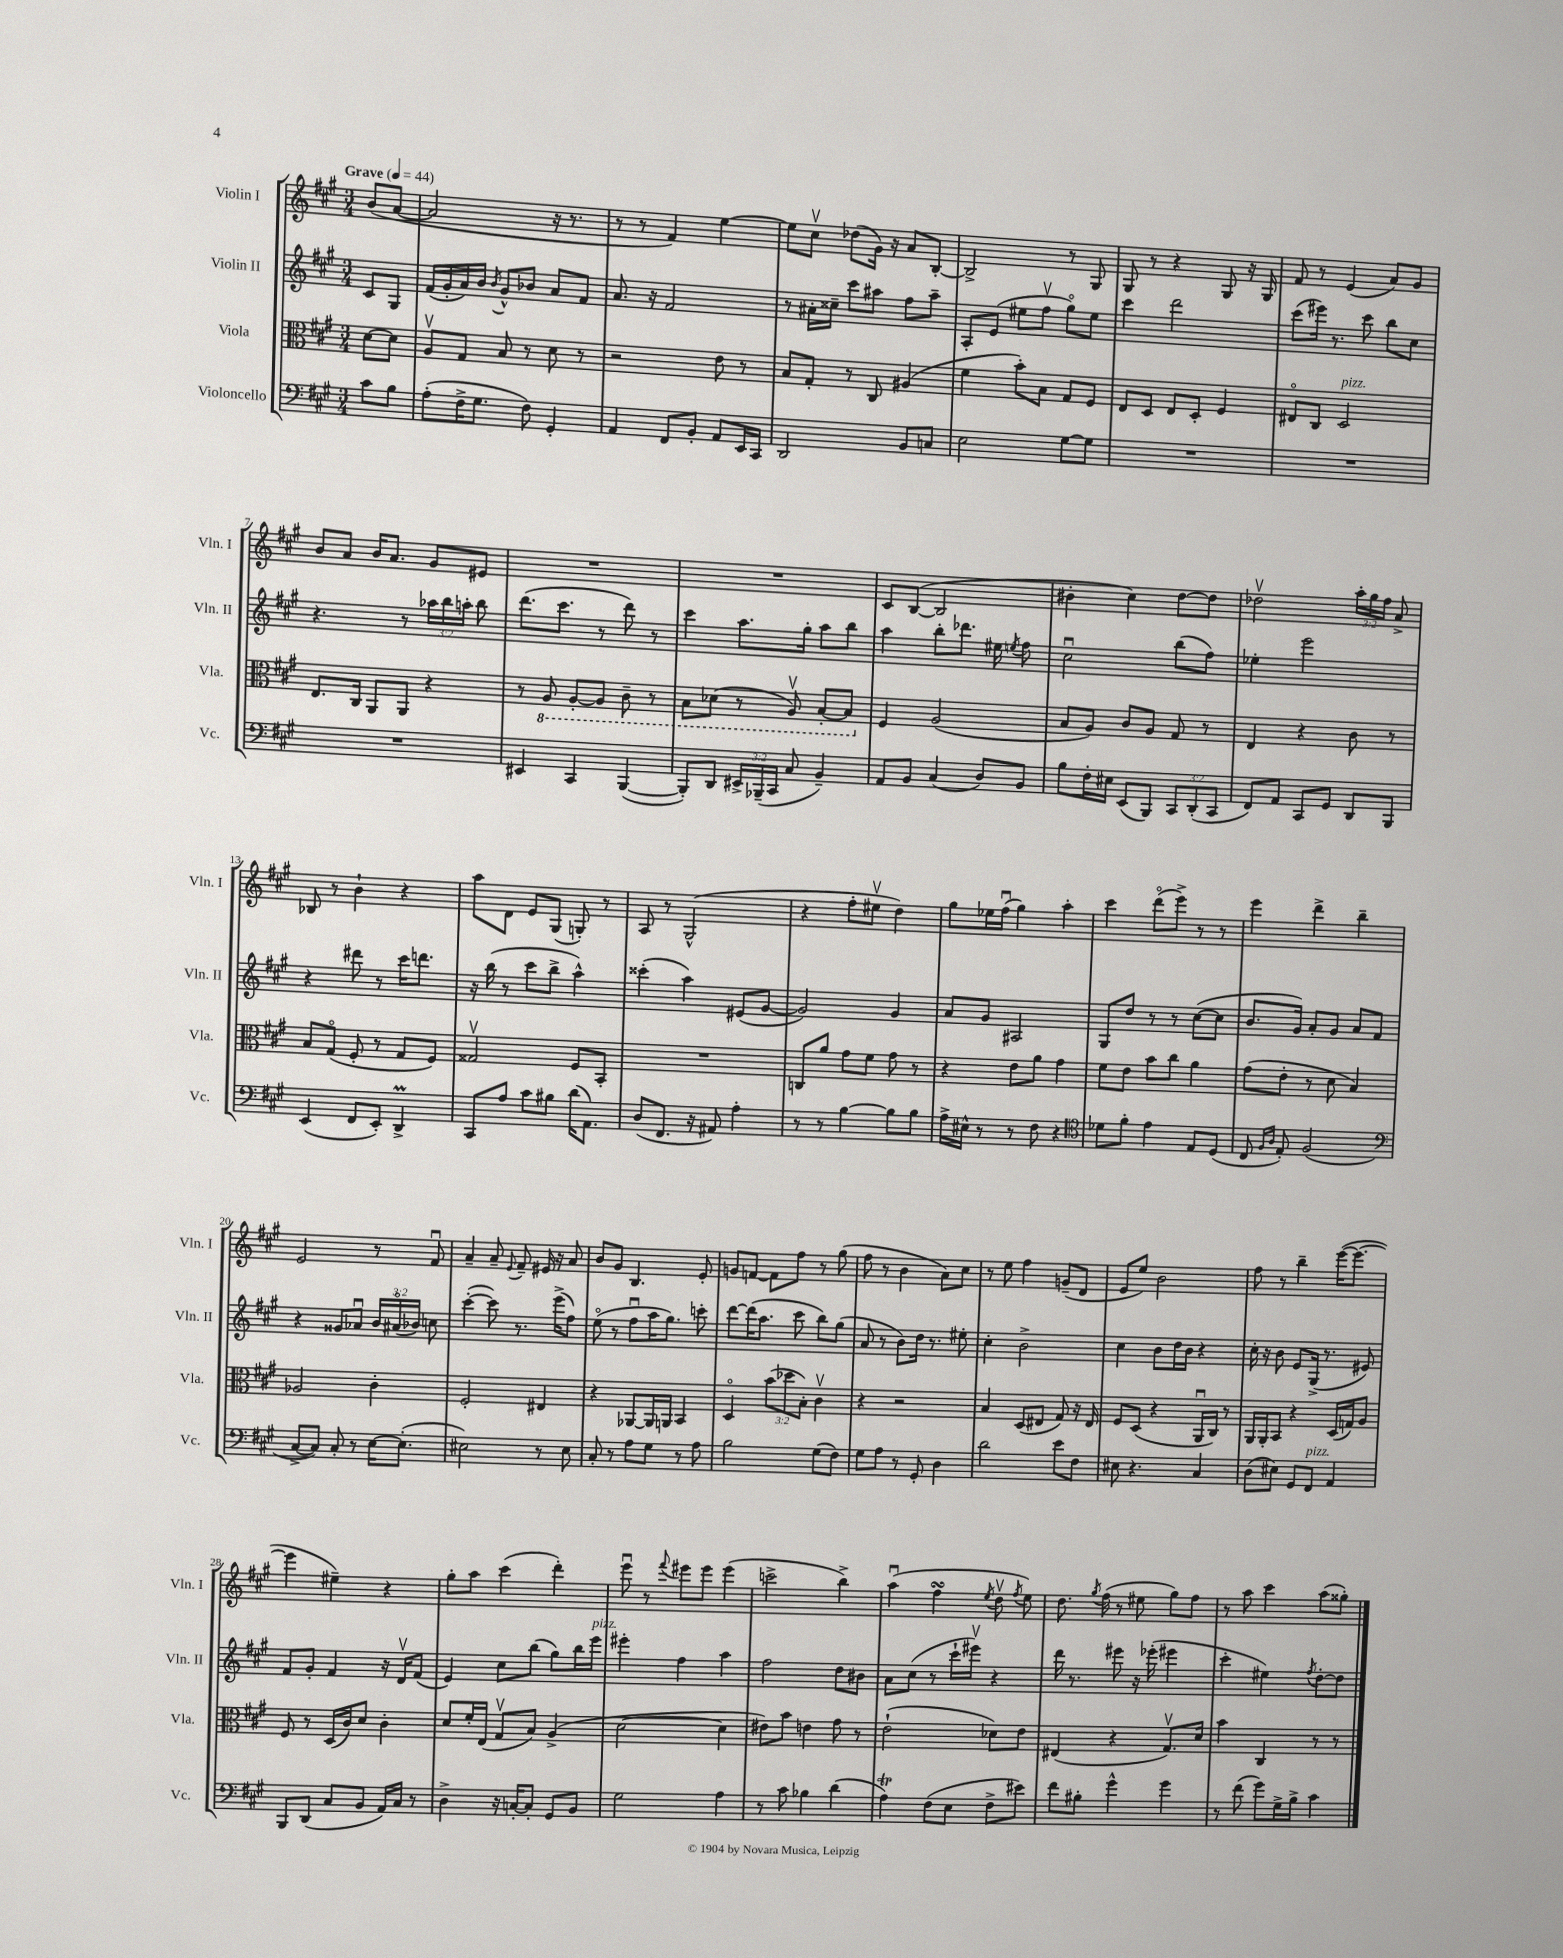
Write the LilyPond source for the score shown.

<<
\new StaffGroup <<
\new Staff = "s0" \with { instrumentName = "Violin I" shortInstrumentName = "Vln. I" } {
    \clef treble \key a \major \numericTimeSignature \time 3/4 \override Staff.TupletNumber.text = #tuplet-number::calc-fraction-text \partial 4 \tempo "Grave" 4 = 44
    \autoBeamOff b'8[( a'8]~ |
    a'2 r16 r8. |
    r8 r8 fis'4) e''4~ |
    e''8[ cis''8]\upbow des''8[( gis'16]) r16 a'8[ b8]~-. |
    b2-> r8 gis8 |
    gis8 r8 r4 gis8 r16 gis16 |
    fis'8 r8 e'4( a'8[) gis'8] |
    b'8[ a'8] b'16[ a'8.] gis'8[ eis'8] |
    R2. |
    R2. |
    cis'8[ b8]~( b2 |
    bis'4-. cis''4) d''8[~ d''8] |
    des''2\upbow \tuplet 3/2 { a''16[-. gis''16 fis''16] } a'8-> |
    bes8 r8 b'4-! r4 |
    a''8[ d'8] e'8[ gis8]( g8-.) r8 |
    a8 r8 gis2-^( |
    r4 fis''8[-. eis''8]\upbow d''4) |
    gis''8[ ees''16 fis''16]\downbow( gis''4) a''4-. |
    cis'''4 d'''8[\flageolet( e'''8]->) r8 r8 |
    e'''4 d'''4-> b''4-- |
    e'2 r8 fis'8\downbow |
    a'4-- a'8-- \appoggiatura { e'8 } fis'8-- eis'16 r16 a'8 |
    b'8[ gis'8] b4. e'8-. |
    g'8[ f'8]~ f'8[ fis''8] r8 gis''8( |
    fis''8 r8 b'4 a'8[) cis''8] |
    r8 e''8 fis''4 g'8[--( d'8] |
    e'8[ e''8]) b'2 |
    fis''8 r8 b''4-- e'''16[~( e'''8.]~ |
    e'''4 eis''4--) r4 |
    gis''8[-. a''8] cis'''4( d'''4-.) |
    e'''8\downbow r8 \appoggiatura { fis'''8 } eis'''8[ eis'''8] eis'''4( |
    c'''2-> b''4->) |
    a''4\downbow( fis''4\turn \acciaccatura { e''8 } d''8\upbow \acciaccatura { fis''8 } e''8) |
    d''8. \acciaccatura { gis''8 } fis''16( r8 eis''8 gis''8[) fis''8] |
    r8 a''8 cis'''4 a''8[( gisis''8]-.) \bar "|." |
}
\new Staff = "s1" \with { instrumentName = "Violin II" shortInstrumentName = "Vln. II" } {
    \clef treble \key a \major \numericTimeSignature \time 3/4 \override Staff.TupletNumber.text = #tuplet-number::calc-fraction-text \partial 4
    \autoBeamOff cis'8[ gis8] |
    fis'16[( gis'16-. a'16) b'16] \acciaccatura { b'8 } gis'8[-^ bes'8] a'8[ fis'8] |
    a'8. r16 fis'2 |
    r8 ais'16[-. cisis''16]-- cis'''8[ ais''8] fis''8[ ais''8]-- |
    a8[-. e'8]( eis''8[ fis''8]\upbow gis''8[\flageolet) eis''8] |
    cis'''4 d'''2 |
    cis'''8[( eis'''16]) r8. cis'''8 b''8[ cis''8] |
    r4. r8 \tuplet 3/2 { aes''16[ b''16 a''16]-. } b''8 |
    d'''8.[( cis'''8.] r8 d'''8) r8 |
    cis'''4 a''8.[ gis''16]-. a''8[ b''8] |
    a''4 b''8[-. des'''8.] eis''16 \acciaccatura { e''8 } fis''8 |
    cis''2\downbow b''8[( fis''8]) |
    ees''4-. e'''2 |
    r4 dis'''8 r8 cis'''16[ d'''8.] |
    r16 b''16( r8 cis'''8[ b''8]-> a''4-^) |
    cisis'''4-.( a''4) eis'8[( gis'8]~ |
    gis'2) gis'4 |
    a'8[ gis'8] ais2 |
    gis8[ d''8] r8 r8 cis''8[~( cis''8] |
    b'8.[ gis'16]) a'8[-. gis'8] a'8[ fis'8] |
    r4 gisis'8[ aes'8]\downbow \tuplet 3/2 { b'16[ ais'16\flageolet( bes'16]) } c''8 |
    cis'''4~-.( cis'''8) r8. e'''16[->( fis''8]) |
    e''8\flageolet( r8 fis''8[\downbow a''16 gis''8.]) c'''8-. |
    d'''8[~ d'''16( a''8.] cis'''8 b''8[) gis''8]( |
    a'8 r8 b'8[) d''16] r8. eis''8-. |
    cis''4-. b'2-> |
    cis''4 b'8[ d''16 b'16] r4 |
    cis''16-. r16 b'8 e'8[ gis16]->( r8. eis'8) |
    fis'8[ gis'8]-. fis'4 r16 d'16[\upbow fis'8]( |
    e'4) cis''8[ b''8]( gis''8[) b''16 e'''16]^\markup { \italic "pizz." } |
    eis'''4-. fis''4 a''4 |
    fis''2 d''8[ bis'8] |
    a'8[ cis''8]( r8 cis'''16[-! eis'''16]\upbow) r4 |
    d'''16 r8. eis'''8 r16 ees'''16-.( eis'''4 |
    cis'''4-. eis''4) \acciaccatura { fis''8 } d''8[~-. d''8] \bar "|." |
}
\new Staff = "s2" \with { instrumentName = "Viola" shortInstrumentName = "Vla." } {
    \clef alto \key a \major \numericTimeSignature \time 3/4 \override Staff.TupletNumber.text = #tuplet-number::calc-fraction-text \partial 4
    \autoBeamOff d'8[~ d'8] |
    a8[\upbow gis8] b8 r8 d'8 r8 |
    r2 e'8 r8 |
    b8[ gis8]-. r8 cis8 ais4( |
    fis'4 b'8[-.) b8] gis8[ fis8] |
    e8[ d8] e8[ d8]-. fis4 |
    eis8[\flageolet cis8] d2^\markup { \italic "pizz." } |
    e8.[ cis16] a,8[ a,8] r4 |
    r8 \ottava #-1 a,8 a,8[~-. a,8] cis8-- r8 |
    b,8[ des8]( r8 a,8\upbow) b,8[~-. b,8] \ottava #0 |
    fis4 a2( |
    b8[ a8]) cis'8[ a8] gis8 r8 |
    e4 r4 cis'8 r8 |
    b8[ gis8]\flageolet( fis8-. r8 gis8[ fis8]) |
    gisis2\upbow fis8[ b,8]-. |
    R2. |
    c8[ a'8] gis'8[ fis'8] gis'8 r8 |
    r4 e'8[ a'8] gis'4 |
    fis'8[ e'8] b'8[ cis''8] a'4 |
    gis'8[( e'8]-. r8 d'8 b4) |
    aes2 cis'4-. |
    fis2-. eis4 |
    r4 aes,8[~ aes,16 a,16] b,4 |
    d4\flageolet \tuplet 3/2 { b'8[( des''8 b8]-.) } cis'4\upbow |
    r4 r2 |
    b4 d8[( eis8] gis8) r16 eis16 |
    fis8[ d8]( r4 a,16[\downbow cis16]) r8 |
    a,16[ a,16-. b,8] r4 d16[( g16) a8] |
    fis8 r8 d16[( cis'16) d'8] cis'4-. |
    d'8[ fis'16-. e16]( gis8[\upbow b8]) a4->( |
    d'2~ d'4 |
    eis'8[) b'8] e'4 gis'8 r8 |
    e'2-!( des'8[) e'8] |
    eis4( r4 gis8.[\upbow) d'16] |
    b'4 cis4 r8 r8 \bar "|." |
}
\new Staff = "s3" \with { instrumentName = "Violoncello" shortInstrumentName = "Vc." } {
    \clef bass \key a \major \numericTimeSignature \time 3/4 \override Staff.TupletNumber.text = #tuplet-number::calc-fraction-text \partial 4
    \autoBeamOff cis'8[ b8] |
    a8[-.( fis16-> gis8.] fis8) gis,4-. |
    a,4 fis,8[ b,8]-. a,8[ e,16 cis,16] |
    d,2 b,8[ c8] |
    e2 gis8[~ gis8] |
    R2. |
    R2. |
    R2. |
    eis,4 cis,4 b,,4~( |
    b,,8[-.) d,8] \tuplet 3/2 { eis,16[-> bes,,16--( cis,16] } cis8 b,4--) |
    a,8[ b,8] cis4( d8[) b,8] |
    b8[ fis16-. eis16] e,8[( b,,8]) \tuplet 3/2 { cis,8[ d,8-.( cis,8] } |
    fis,8[) a,8] cis,8[ gis,8] d,8[ b,,8] |
    e,4( fis,8[ e,8]-.) d,4->\prall |
    cis,8[ a8] cis'8[ bis8] d'16[( a,8.]) |
    d8[( fis,8.] r16 ais,8) a4-. |
    r8 r8 b4~ b8[ b8] |
    a16[-> eis16]-^ r8 r8 fis8 r4 |
    \clef tenor des'8[ fis'8]-. e'4 e8[ d8]( |
    cis8 \grace { fis16[ a16] } e8-.) fis2( |
    \clef bass cis8[~-> cis8]) cis8-. r8 e16[~ e8.]-.( |
    eis2) r8 eis8 |
    cis8-. r8 a8[ gis8] r8 a8 |
    b2 gis8[( fis8]) |
    gis8[ a8] r8 gis,8-. d4 |
    d'2 e'8[ fis8] |
    eis8 r4. cis4 |
    d8[( eis8]) gis,8[ fis,8]^\markup { \italic "pizz." } a,4 |
    b,,8[ d,8]( cis8[ b,8] a,16[) cis16] r8 |
    d4-> r16 c16[~-. c8]-. gis,8[ b,8] |
    gis2 a4 |
    r8 cis'8 bes4 d'4( |
    a4\trill) fis8[( e8] fis8[-> eis'8]) |
    fis'8[ bis8]-. gis'4-^ gis'4 |
    r8 fis'8( gis'8[) gis16-> b16]-> cis'4 \bar "|." |
}
>>
>>
